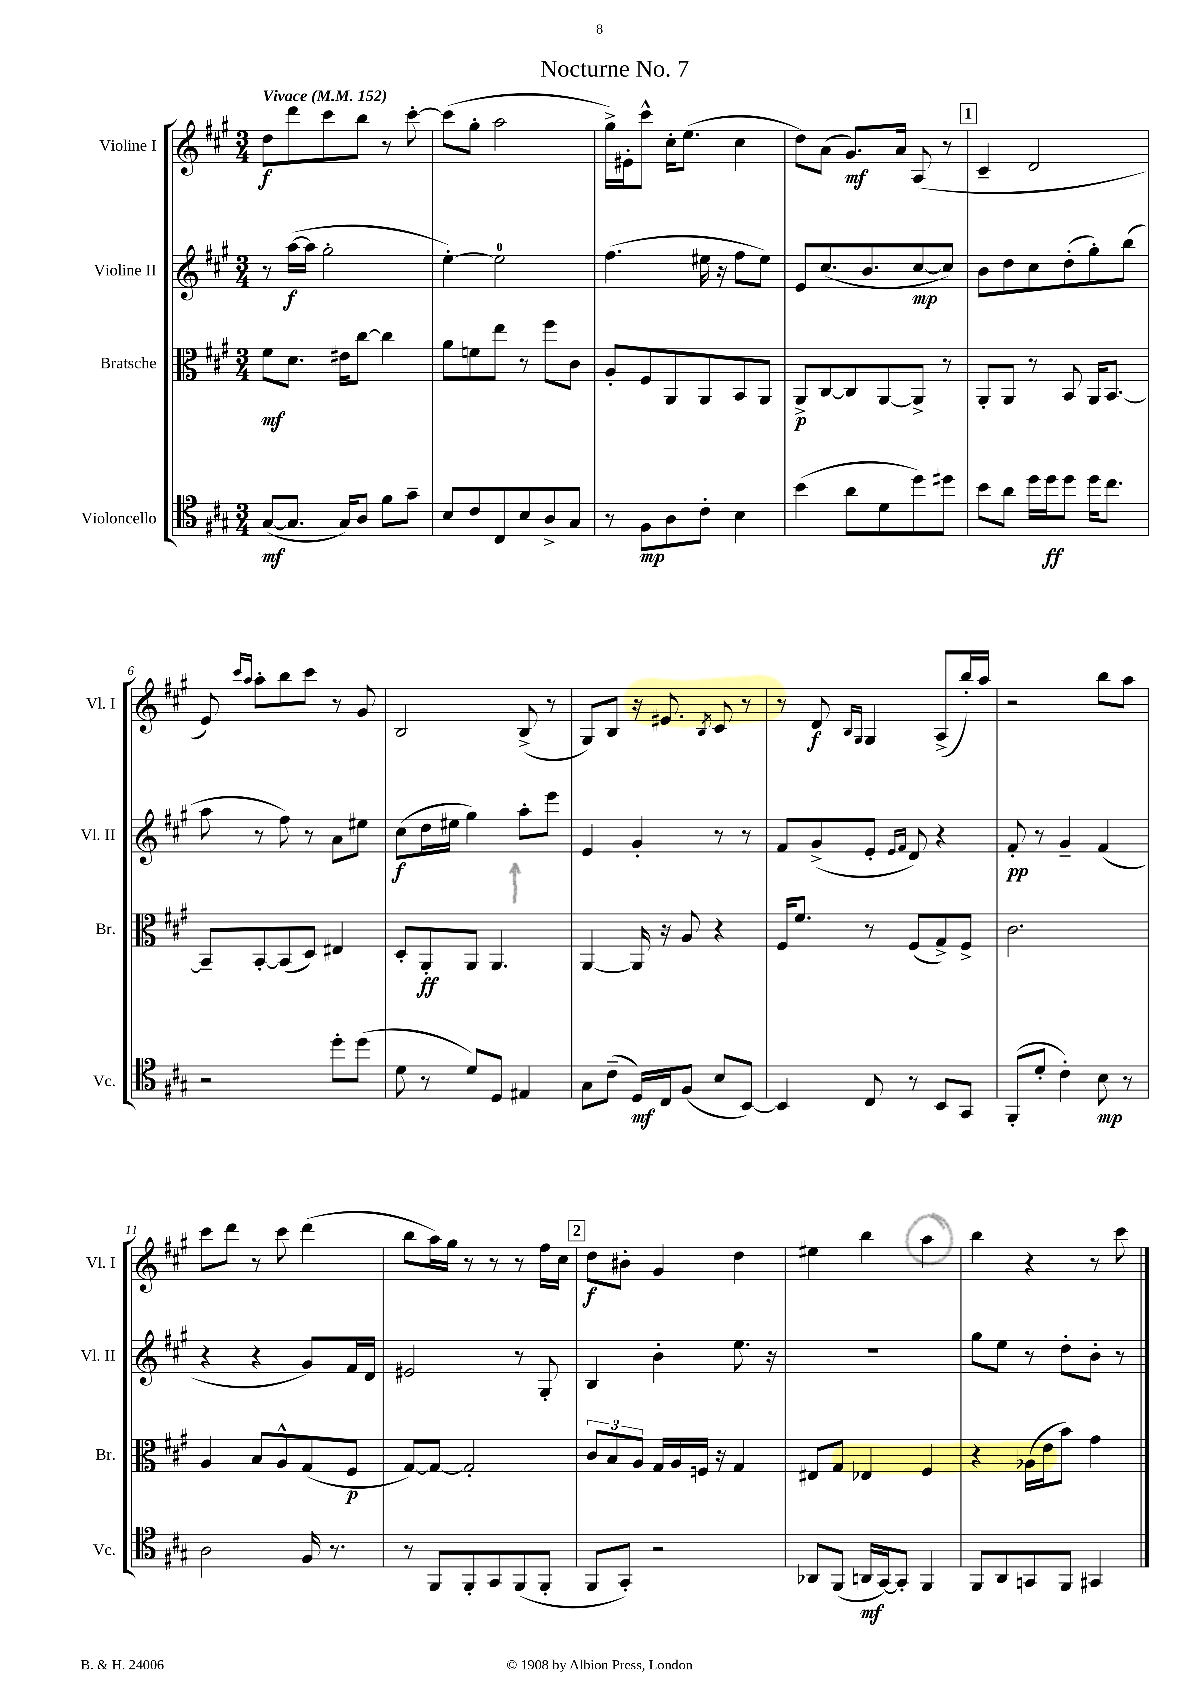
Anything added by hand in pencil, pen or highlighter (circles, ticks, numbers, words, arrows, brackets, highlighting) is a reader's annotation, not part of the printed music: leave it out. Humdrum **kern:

**kern	**dynam	**kern	**dynam	**kern	**dynam	**kern	**dynam
*part4	*part4	*part3	*part3	*part2	*part2	*part1	*part1
*staff4	*staff4	*staff3	*staff3	*staff2	*staff2	*staff1	*staff1
*I"Violoncello	*	*I"Bratsche	*	*I"Violine II	*	*I"Violine I	*
*I'Vc.	*	*I'Br.	*	*I'Vl. II	*	*I'Vl. I	*
*clefC4	*	*clefC3	*	*clefG2	*	*clefG2	*
*k[f#c#g#]	*	*k[f#c#g#]	*	*k[f#c#g#]	*	*k[f#c#g#]	*
*M3/4	*	*M3/4	*	*M3/4	*	*M3/4	*
*MM152	*	*MM152	*	*MM152	*	*MM152	*
=1	=1	=1	=1	=1	=1	=1	=1
!	!	!	!	!	!	!LO:TX:a:B:t=Vivace	!
([8G#/L	mf	8f#\L	mf	8r	.	8dd\L	f
8.G#/J]	.	8.d\J	.	([16aa\LL	f	8ddd\	.
.	.	.	.	16aa\JJ]	.	.	.
.	.	.	.	2gg#'\	.	8ccc#\	.
16G#/KL)	.	16e#X\KL	.	.	.	.	.
8A/J	.	[8cc#\J	.	.	.	8bb\J	.
8f#\L	.	4cc#\]	.	.	.	8r	.
8g#~\J	.	.	.	.	.	[8ccc#'\	.
=2	=2	=2	=2	=2	=2	=2	=2
8B/L	.	8a\L	.	[4ee'\)	.	(8ccc#\L]	.
8c#/	.	8fn\	.	.	.	8gg#'\J	.
8C#/	.	8ee\J	.	2ee\]	.	2aa\	.
8B/	.	8r	.	.	.	.	.
8A^/	.	8ff#\L	.	.	.	.	.
8G#/J	.	8c#\J	.	.	.	.	.
=3	=3	=3	=3	=3	=3	=3	=3
8r	.	8A'/L	.	(4.ff#\	.	16gg#^\LL)	.
.	.	.	.	.	.	16e#X'\J	.
8F#\L	mp	8F#/	.	.	.	8ccc#^^\J	.
8A\	.	8AA/	.	.	.	16cc#'\KL	.
.	.	.	.	.	.	(8.ee\J	.
8c#'\J	.	8AA/	.	16ee#X\	.	.	.
.	.	.	.	16r	.	.	.
4B\	.	8BB/	.	8ff#\L	.	4cc#\	.
.	.	8AA/J	.	8ee#\J)	.	.	.
=4	=4	=4	=4	=4	=4	=4	=4
(4b\	.	8AA^/L	p	8e/L	.	8dd\L)	.
.	.	[8C#/	.	(8.cc#/	.	(8a\J	.
8a\L	.	8C#/]	.	.	.	8.g#/L)	mf
.	.	.	.	8.b/	.	.	.
8d\	.	[8AA/	.	.	.	.	.
.	.	.	.	.	.	16a/Jk	.
8dd\)	.	8AA^/J]	.	[8cc#/	mp	(8A/	.
8dd#X\J	.	8r	.	8cc#/J])	.	8r	.
!!LO:REH:place=s1:t=1
=5	=5	=5	=5	=5	=5	=5	=5
8b\L	.	8AA'/L	.	8b\L	.	4c#~/	.
8a\J	.	8AA/J	.	8dd\	.	.	.
16dd\LL	.	8r	.	8cc#\	.	2d/	.
16dd\J	ff	.	.	.	.	.	.
8dd\J	.	8BB/	.	(8dd'\	.	.	.
16dd\KL	.	16AA/KL	.	8gg#'\)	.	.	.
8.cc#\J	.	[8.BB/J	.	.	.	.	.
.	.	.	.	(8bb\J	.	.	.
!!LO:LB:g=z
=6	=6	=6	=6	=6	=6	=6	=6
2r	.	8BB~/L]	.	8aa\	.	8e/)	.
.	.	.	.	.	.	16qqccc#/LL	.
.	.	.	.	.	.	16qqaa/JJ	.
.	.	[8BB'/	.	8r	.	8aa'\L	.
.	.	(8BB/]	.	8ff#\)	.	8bb\	.
.	.	8D/J)	.	8r	.	8ccc#\J	.
8dd'\L	.	4E#X/	.	8a\L	.	8r	.
(8dd\J	.	.	.	8ee#X\J	.	8g#/	.
=7	=7	=7	=7	=7	=7	=7	=7
8d\	.	8D'/L	.	(8cc#\L	f	2B/	.
8r	.	8AA'/	ff	16dd\L	.	.	.
.	.	.	.	16ee#X\JJ	.	.	.
8d/L)	.	8AA/J	.	4gg#\)	.	.	.
8D/J	.	4.AA/	.	.	.	.	.
4E#X/	.	.	.	8aa'\L	.	(8B^/	.
.	.	.	.	8eee\J	.	8r	.
=8	=8	=8	=8	=8	=8	=8	=8
8G#\L	.	[4AA/	.	4e/	.	8G#/L)	.
(8c#~\J	.	.	.	.	.	8B/J	.
16D/LL)	mf	16AA/]	.	4g#'/	.	16r	.
16C#/J	.	16r	.	.	.	8.e#X/	.
(8F#/J	.	8A/	.	.	.	.	.
.	.	.	.	.	.	8qB/	.
8B/L	.	4r	.	8r	.	8c#/	.
[8BB/J)	.	.	.	8r	.	8r	.
=9	=9	=9	=9	=9	=9	=9	=9
4BB/]	.	16F#/KL	.	8f#/L	.	8r	.
.	.	8.f#/J	.	.	.	.	.
.	.	.	.	(8g#^/	.	8d/	f
.	.	.	.	.	.	16qqB/LL	.
.	.	.	.	.	.	16qqG#/JJ	.
8C#/	.	8r	.	8e'/J	.	4G#/	.
.	.	.	.	16qqe/LL	.	.	.
.	.	.	.	16qqf#/JJ	.	.	.
8r	.	(8F#/L	.	8d/)	.	.	.
8BB/L	.	8G#^/)	.	4r	.	(8A^/L	.
8GG#/J	.	8F#^/J	.	.	.	16bb'/L)	.
.	.	.	.	.	.	16aa/JJ	.
=10	=10	=10	=10	=10	=10	=10	=10
(8FF#'/L	.	2.c#\	.	8f#'/	pp	2r	.
8d'/J	.	.	.	8r	.	.	.
4c#'\)	.	.	.	4g#~/	.	.	.
8B\	mp	.	.	(4f#/	.	8bb\L	.
8r	.	.	.	.	.	8aa\J	.
!!LO:LB:g=z
=11	=11	=11	=11	=11	=11	=11	=11
2A\	.	4A/	.	4r	.	8ccc#\L	.
.	.	.	.	.	.	8ddd\J	.
.	.	8B/L	.	4r	.	8r	.
.	.	8A^^/	.	.	.	8ccc#\	.
16F#/	.	(8G#/	.	8g#/L)	.	(4ddd\	.
8.r	.	.	.	.	.	.	.
.	.	8F#/J	p	16f#/L	.	.	.
.	.	.	.	16d/JJ	.	.	.
=12	=12	=12	=12	=12	=12	=12	=12
8r	.	[8G#/L)	.	2e#X/	.	8bb\L	.
8FF#/L	.	8G#/J_	.	.	.	16aa\L)	.
.	.	.	.	.	.	16gg#\JJ	.
8FF#'/	.	2G#'/]	.	.	.	8r	.
8GG#/	.	.	.	.	.	8r	.
(8FF#/	.	.	.	8r	.	8r	.
8FF#'/J	.	.	.	8G#'/	.	16ff#\LL	.
.	.	.	.	.	.	16cc#\JJ	.
!!LO:REH:place=s1:t=2
=13	=13	=13	=13	=13	=13	=13	=13
8FF#/L	.	12c#/L	.	4B/	.	8dd\L	f
.	.	12B/	.	.	.	.	.
8GG#'/J)	.	.	.	.	.	8b#X'\J	.
.	.	12A/J	.	.	.	.	.
2r	.	16G#/LL	.	4b'\	.	4g#/	.
.	.	16A/	.	.	.	.	.
.	.	16Fn/JJ	.	.	.	.	.
.	.	16r	.	.	.	.	.
.	.	4G#/	.	8.ee\	.	4dd\	.
.	.	.	.	16r	.	.	.
=14	=14	=14	=14	=14	=14	=14	=14
8AA-X/L	.	8E#X/L	.	2.r	.	4ee#X\	.
(8FF#/J	.	8G#/J	.	.	.	.	.
16AAn/LL	mf	4E-X/	.	.	.	4bb\	.
[16GG#/J)	.	.	.	.	.	.	.
8GG#'/J]	.	.	.	.	.	.	.
4FF#/	.	4F#/	.	.	.	4aa\	.
=15	=15	=15	=15	=15	=15	=15	=15
8FF#/L	.	4r	.	8gg#\L	.	4bb\	.
8AA/	.	.	.	8ee\J	.	.	.
8GGn/	.	(16A-X\LL	.	8r	.	4r	.
.	.	16e\J	.	.	.	.	.
8FF#/J	.	8b\J)	.	8dd'\L	.	.	.
4GG#X/	.	4g#\	.	8b'\J	.	8r	.
.	.	.	.	8r	.	8ccc#\	.
==	==	==	==	==	==	==	==
*-	*-	*-	*-	*-	*-	*-	*-
